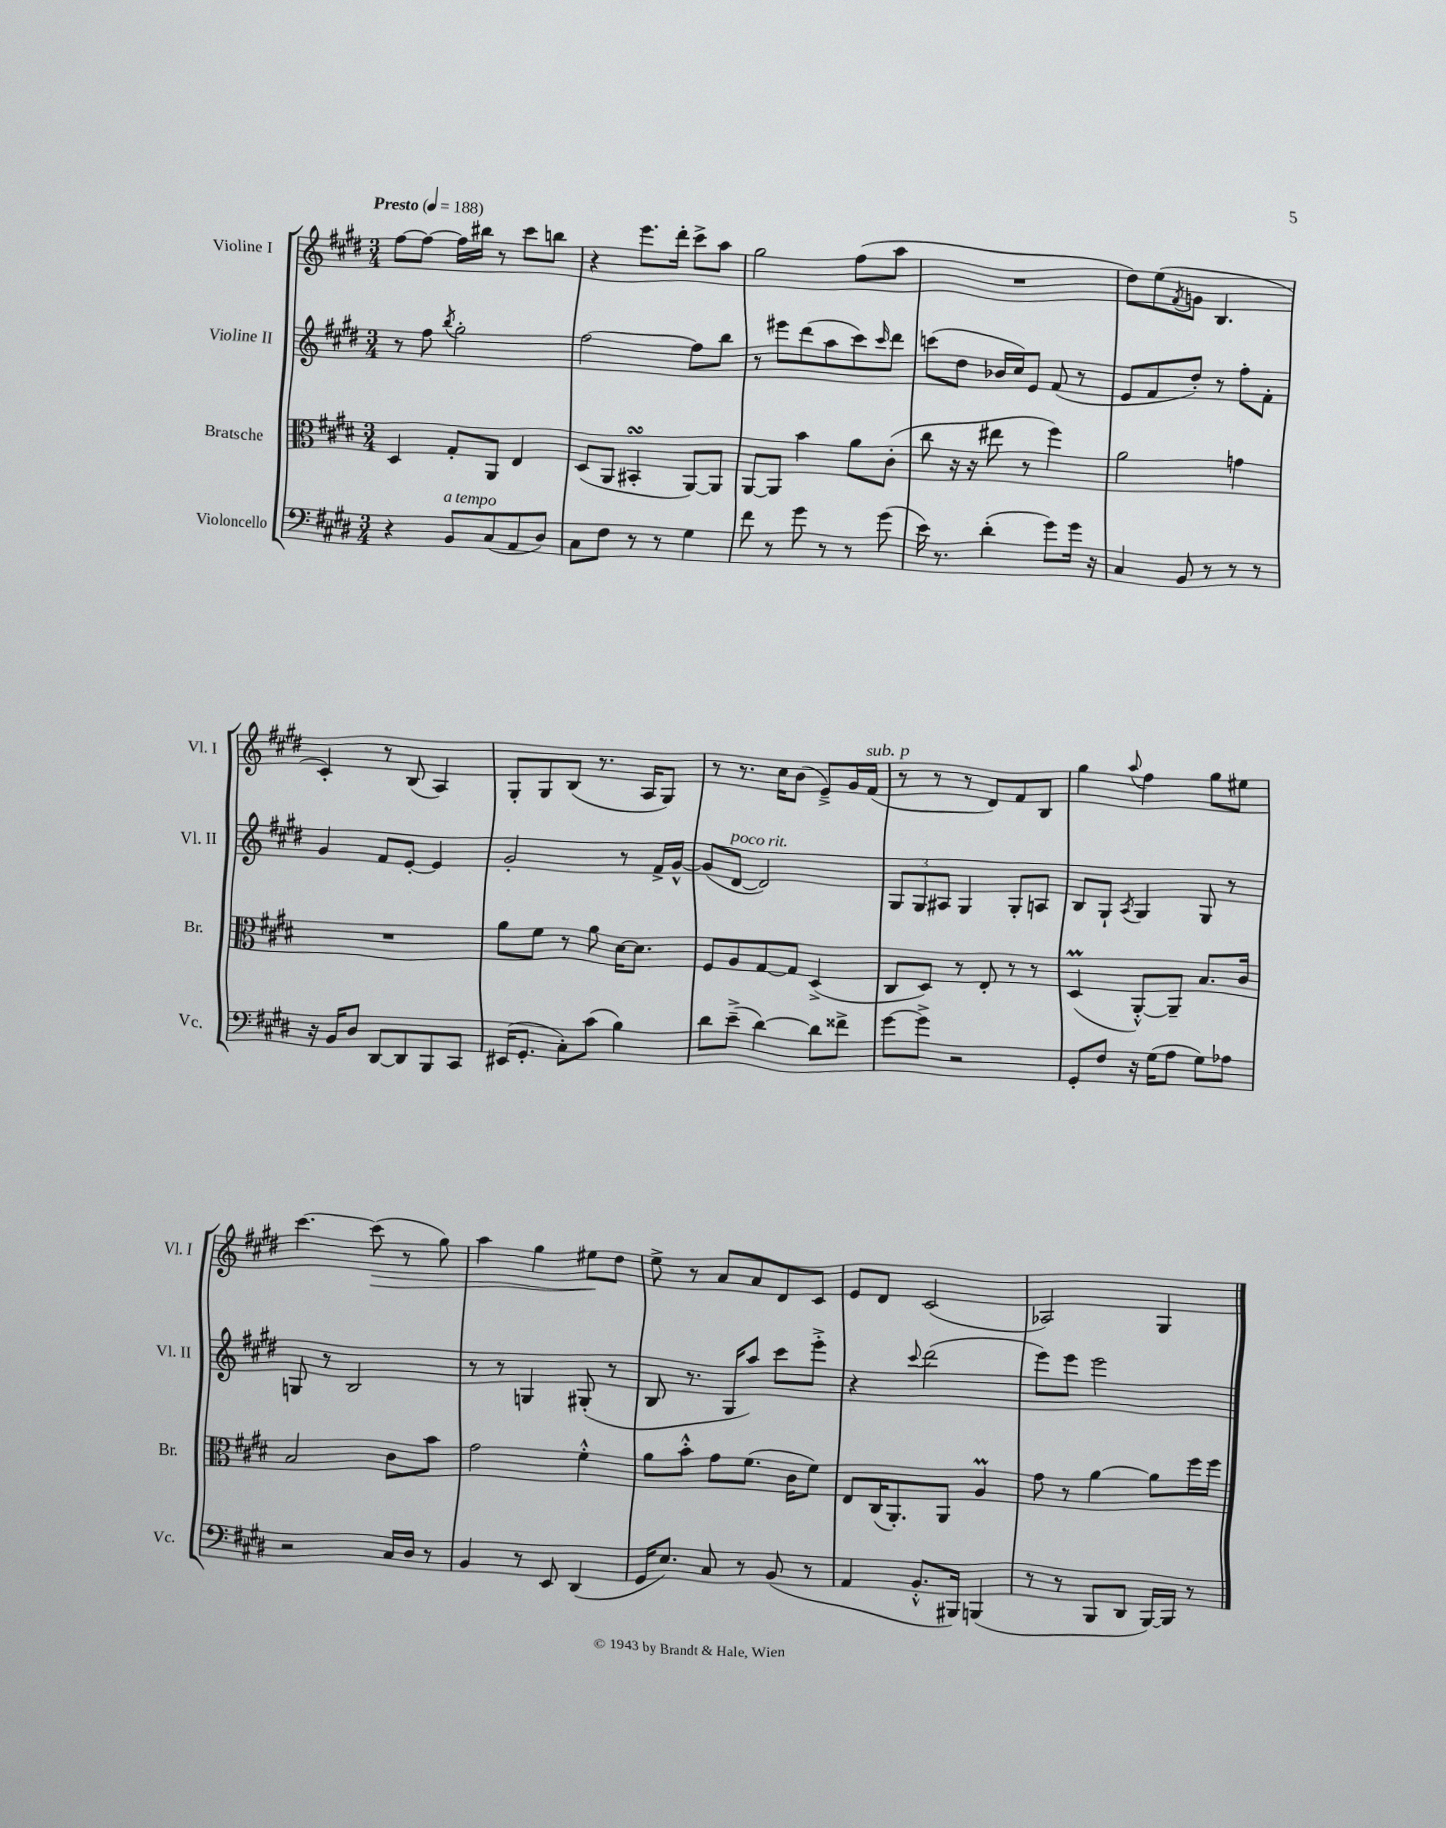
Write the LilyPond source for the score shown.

<<
\new StaffGroup <<
\new Staff = "s0" \with { instrumentName = "Violine I" shortInstrumentName = "Vl. I" } {
    \clef treble \key e \major \numericTimeSignature \time 3/4 \tempo "Presto" 4 = 188
    fis''8~ fis''8~ fis''16 bis''16 r8 cis'''8 b''8 |
    r4 e'''8. dis'''16-. cis'''8-> a''8 |
    gis''2 fis''8( a''8 |
    R2. |
    dis''8) e''8( \acciaccatura { fis'8 } g'8 b4. |
    cis'4-.) r8 b8( a4) |
    gis8-. gis8 b8( r8. a16 gis8) |
    r8 r8. cis''16 b'8( e'8--->) gis'16 fis'16^\markup { \italic "sub. p" }( |
    r8 r8 r8 dis'8) fis'8 b8 |
    gis''4 \appoggiatura { a''8 } fis''4 gis''8 eis''8 |
    cis'''4.~ cis'''8\>( r8 gis''8) |
    a''4 gis''4 eis''8\! dis''8 |
    e''8-> r8 a'8 a'8 dis'8 cis'8 |
    e'8 dis'8 cis'2( |
    aes2) gis4 \bar "|." |
}
\new Staff = "s1" \with { instrumentName = "Violine II" shortInstrumentName = "Vl. II" } {
    \clef treble \key e \major \numericTimeSignature \time 3/4
    r8 fis''8 \acciaccatura { b''8 } gis''2-. |
    fis''2~ fis''8 b''8 |
    r8 eis'''8 dis'''8( a''8 cis'''8) \grace { cis'''16 } dis'''8 |
    c'''8( dis''8 bes'16 cis''16) e'8 fis'8( r8 |
    e'8 fis'8 dis''8-.) r8 fis''8-. fis'8-. |
    gis'4 fis'8 e'8~-. e'4 |
    gis'2-. r8 fis'16-> gis'16~-^ |
    gis'8( dis'8~^\markup { \italic "poco rit." } dis'2) |
    \tuplet 3/2 { gis8 gis8 ais8 } gis4 gis8-. a8 |
    b8 gis8-! \acciaccatura { a8 } gis4 gis8 r8 |
    g8 r8 b2 |
    r8 r8 g4 gis8-.( r8 |
    b8 r8. gis16 a''8) cis'''8 e'''8-.-> |
    r4 \appoggiatura { cis'''8 } dis'''2( |
    e'''8) e'''8 e'''2 \bar "|." |
}
\new Staff = "s2" \with { instrumentName = "Bratsche" shortInstrumentName = "Br." } {
    \clef alto \key e \major \numericTimeSignature \time 3/4
    dis4 gis8-. a,8 e4 |
    dis8( a,8 bis,4-.\turn a,8~) a,8 |
    a,8~ a,8 b'4 a'8 cis'8-.( |
    cis''8 r16 r16 eis''8 r8 fis''4) |
    a'2 g'4 |
    R2. |
    a'8 fis'8 r8 a'8 dis'16~ dis'8. |
    fis8 a8 gis8~ gis8 dis4->( |
    cis8 dis8) r8 e8-. r8 r8 |
    dis4\prall( a,8~-.-^) a,8-- b8. cis'16 |
    b2 cis'8 b'8 |
    gis'2 fis'4-.-^ |
    a'8 b'8-.-^ gis'8 fis'8.( cis'16 fis'8) |
    e8 cis16( a,8.-.) a,8 a4\prall |
    gis'8 r8 a'4~ a'8 fis''16 fis''16 \bar "|." |
}
\new Staff = "s3" \with { instrumentName = "Violoncello" shortInstrumentName = "Vc." } {
    \clef bass \key e \major \numericTimeSignature \time 3/4
    r4 b,8^\markup { \italic "a tempo" } cis8( a,8 dis8) |
    cis8 fis8 r8 r8 gis4 |
    fis'8 r8 gis'8 r8 r8 gis'8( |
    e'16) r8. dis'4-.( gis'8) gis'16 r16 |
    cis4 b,8 r8 r8 r8 |
    r16 b,16 dis8 dis,8~ dis,8 b,,8 cis,8 |
    eis,16( gis,8.-. cis8-.) cis'8( b4) |
    dis'8 e'8--->( dis'4~) dis'8 fisis'8-> |
    gis'8~ gis'8-> r2 |
    gis,8-. fis8 r16 gis16( a8 gis8) aes8 |
    r2 cis16 dis16 r8 |
    b,4 r8 e,8 dis,4( |
    gis,16 e8.) cis8 r8 b,8( r8 |
    a,4 b,8.-.-^ bis,,16) b,,4( |
    r8 r8 b,,8 dis,8 b,,16~) b,,16 r8 \bar "|." |
}
>>
>>
\layout { \context { \Score \remove "Bar_number_engraver" } }
